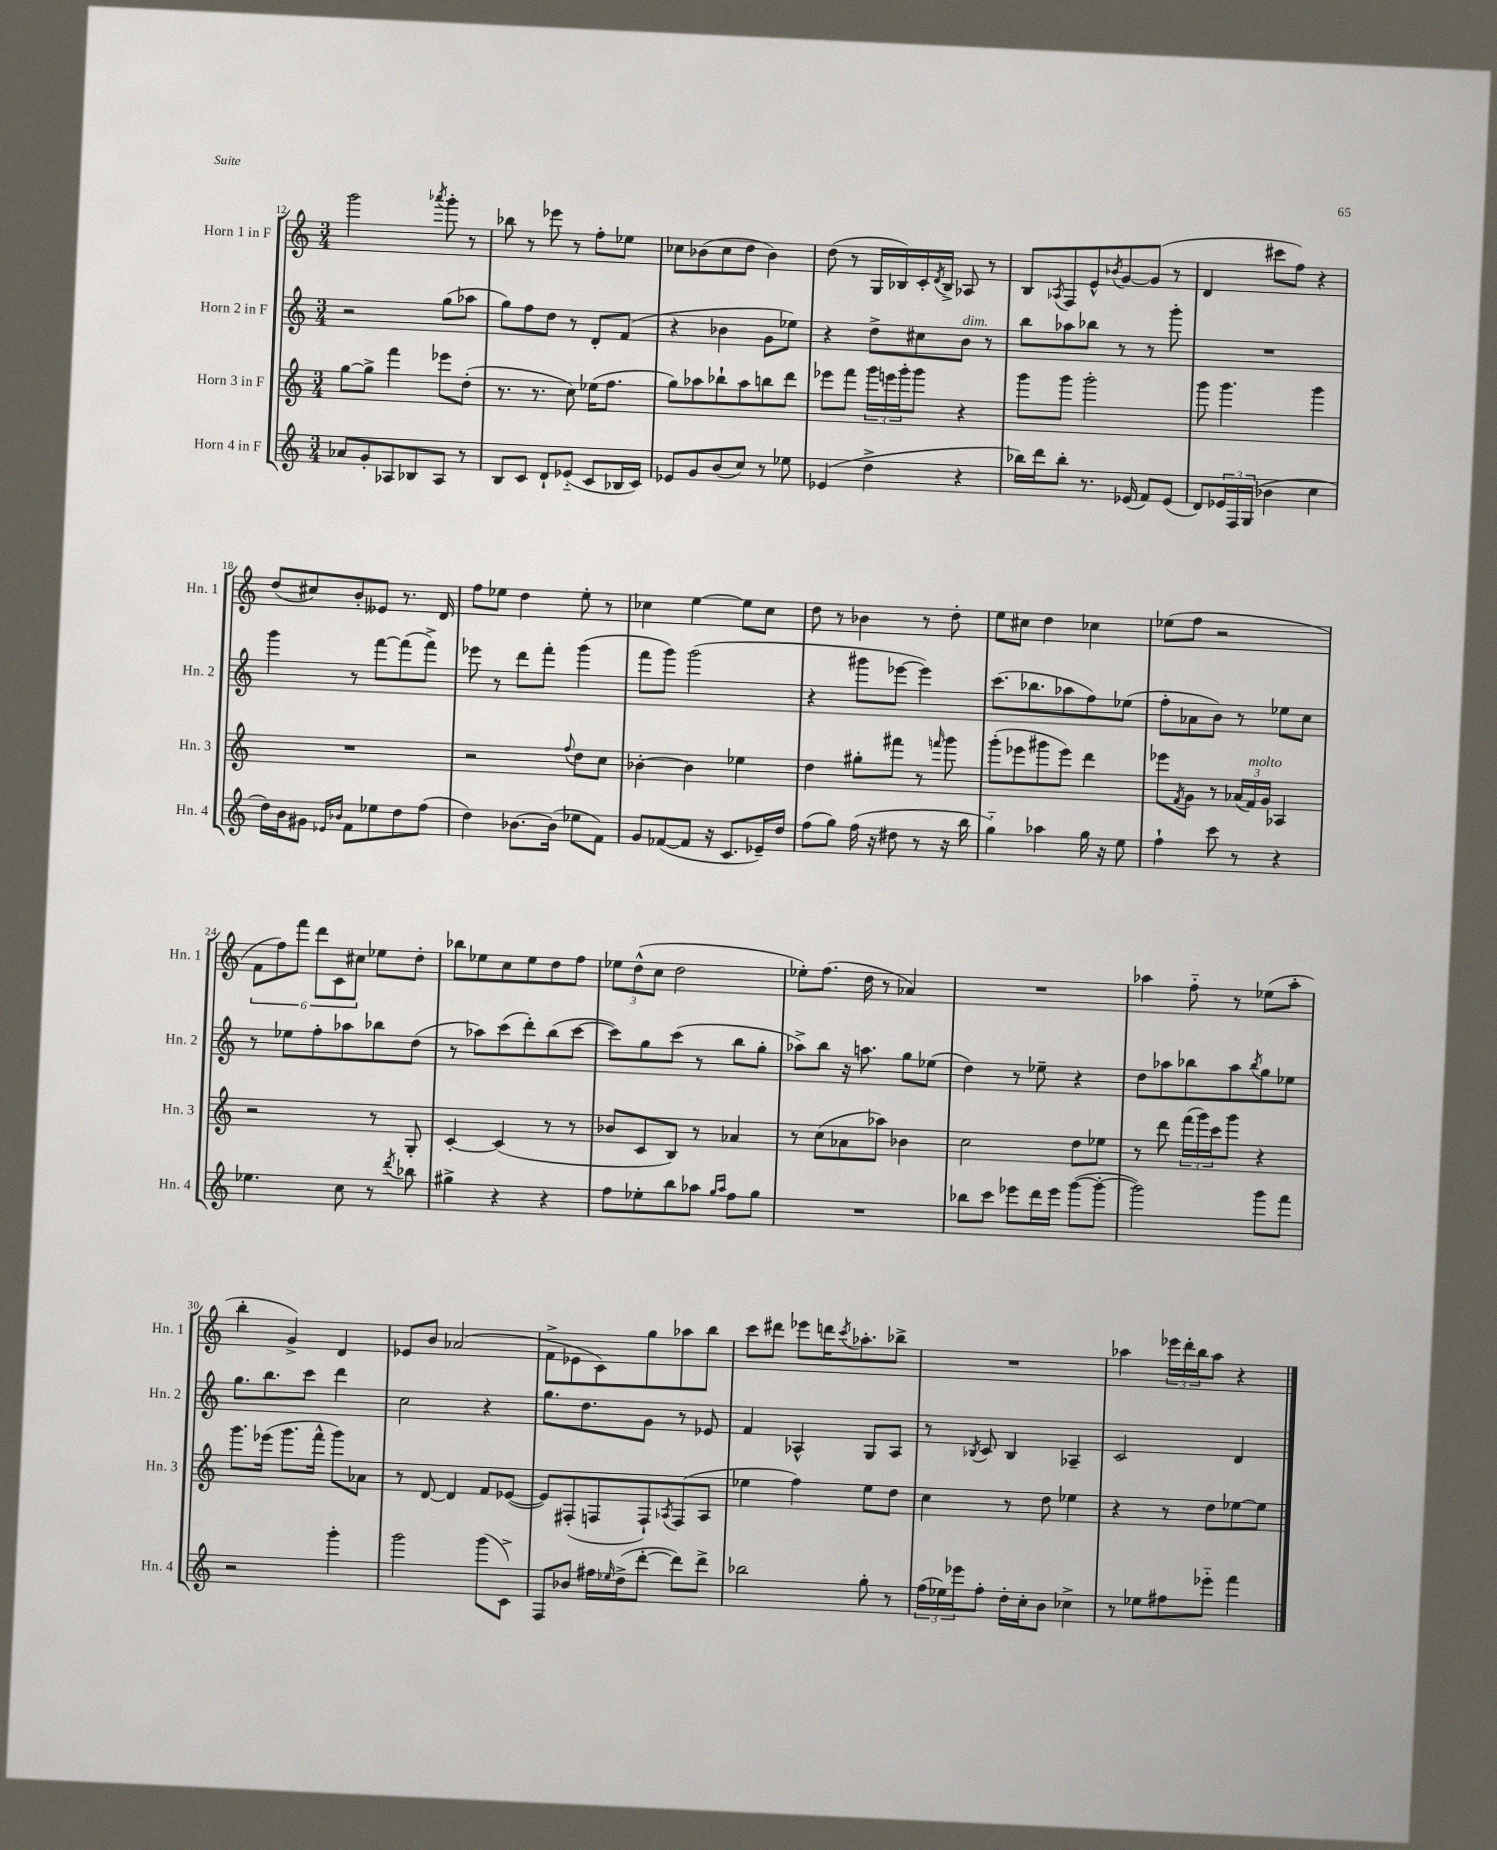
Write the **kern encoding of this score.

**kern	**kern	**kern	**kern
*staff4	*staff3	*staff2	*staff1
*clefG2	*clefG2	*clefG2	*clefG2
*k[]	*k[]	*k[]	*k[]
*M3/4	*M3/4	*M3/4	*M3/4
8a-	[8gg	2r	2ggg
8g'	8gg^]	.	.
8A-	4fff	.	.
8B-	.	.	.
.	.	.	8qaaa-
8A-	8eee-	(8gg	8ggg'
8r	(8dd'	8aa-	8r
=	=	=	=
8B	8.r	8gg)	8bb-
8c	.	8ff	8r
.	8.r	.	.
8d`	.	8dd	8eee-
(8e-'~	8cc)	8r	8r
8c	(16ee-	8d'	8ff'
.	8.ff	.	.
16B-	.	(8f	8ee-
16c)	.	.	.
=	=	=	=
8e-	8gg)	4r	8cc-
8g	8aa-	.	(8b-
(8b	8bb-`	4b-	8cc-
8cc)	8aa-	.	8dd
8r	8bb	8g	4b-)
8ee-	8ddd	8ee-)	.
=	=	=	=
(4e-	8eee-	4r	(8dd
.	8fff	.	8r
4dd^	24ggg	8dd^	16G
.	24eee	.	.
.	.	.	16B-)
.	24ggg'	.	.
.	8ggg	8cc#	16c'
.	.	.	8qd
.	.	.	16B-^
4r	4r	8b	8A-
.	.	8r	8r
=	=	=	=
16bb-)	8ggg	8bb	8B
16ddd	.	.	.
.	.	.	8qA-
8bb-'	8ggg	8aa-	8F
8.r	2ggg'	8bb-	8e^^
.	.	.	8qb-
.	.	8r	[8g
(16e-	.	.	.
8f)	.	8r	(8g]
(8e-	.	8ggg'	8r
=	=	=	=
8d)	8ggg	2.r	4d
24e-	4.ggg	.	.
24F	.	.	.
(24G	.	.	.
4b-	.	.	8ccc#
.	.	.	8ff)
4cc	4ggg	.	4r
=	=	=	=
16dd)	2.r	4ggg	(8dd
16b	.	.	.
8g#	.	.	8cc#)
16qqe-	.	.	.
16qqb-	.	.	.
8f	.	8r	8b'
8ee-	.	[8fff	8e--
8dd	.	(8fff]	8.r
(8ff	.	8fff^)	.
.	.	.	16d
=	=	=	=
4dd)	2r	8eee-	8ff
.	.	8r	8ee-
[8.b-	.	8ddd	4dd
.	.	8fff'	.
(16b-]	.	.	.
.	8qqff	.	.
8ee-	8dd	(4ggg	8ee-'
8f)	8cc	.	8r
=	=	=	=
8g	[4b-'	8fff	4cc-
([8f-	.	8ggg)	.
8f-]	4b-]	(2ggg	[4ee
16r	.	.	.
8.c	.	.	.
.	4ee-	.	8ee]
16e-~)	.	.	8cc-
16dd	.	.	.
=	=	=	=
(8ff	4dd	4r	8dd
8gg)	.	.	8r
(16ff	8gg#'	8ggg#	4b-
16r	.	.	.
8dd#	8fff#	[8eee-	.
8r	8r	4eee-])	8r
.	16qqfff	.	.
16r	8ggg	.	8dd'
16bb	.	.	.
=	=	=	=
4gg'~)	(8ggg'	(8.ccc	8ee
.	8eee-	.	8cc#
.	.	8.bb-	.
4aa-	8ggg#	.	4dd
.	8eee-)	8aa-	.
16gg	4ddd	8ff)	4cc-
16r	.	.	.
8ee	.	(8ee-	.
=	=	=	=
4ff`	8eee-	8ff'	(8ee-
.	8qf	.	.
.	8g	8a-	8ff
8ccc	8r	8b)	2r
8r	(24a-	8r	.
.	24f)	.	.
.	24g	.	.
4r	4A-	8ee-	.
.	.	8cc	.
=	=	=	=
4.ee-	2r	8r	12f
.	.	.	12ff)
.	.	8ee-	.
.	.	.	12fff
.	.	8ff'	12ddd
.	.	.	12c
8cc	.	8aa-	.
.	.	.	12cc#
8r	8r	8bb-	8ee-
8qddd	.	.	.
8bb-	8G'	(8dd	8dd'
=	=	=	=
4gg#^	[4c'	8r	8bb-
.	.	8aa-)	8ee-
4r	(4c]	(8ccc	8cc
.	.	8ddd')	8ee-
4r	8r	(8bb	8dd
.	8r	[8ccc	8ff
=	=	=	=
8ff	8b-	8ccc])	12ee-
.	.	.	(12dd^^
8ee-'	8c	8gg	.
.	.	.	12cc
8bb	8B)	(8ccc	2dd
8aa-	8r	8r	.
16qqgg	.	.	.
16qqaa-	.	.	.
8ff	4a-	8bb	.
8gg	.	8gg'	.
=	=	=	=
2.r	8r	8aa-^)	8ee-')
.	(8cc	8bb	(8.ff
.	8a-	16r	.
.	.	8.aa	16dd
.	8aa-)	.	8r
.	4b-	8gg	4a-)
.	.	(8ee-	.
=	=	=	=
8bb-	2cc	4dd)	2.r
8ccc	.	.	.
8eee-	.	8r	.
16ddd	.	8ee-~	.
16eee-	.	.	.
([8ggg	8dd	4r	.
8ggg'_	8ee-	.	.
=	=	=	=
2ggg])	8r	8dd	4aa-
.	8ddd	8aa-	.
.	(24fff	8bb-	8ff'~
.	24ggg)	.	.
.	24ccc	.	.
.	8ggg	8aa-	8r
.	.	8qbb-	.
8ggg	4r	8gg	(8ee-
8fff	.	8ee-	8aa-'
=	=	=	=
2r	8.ggg	8.gg	4bb'
.	(16eee-	8.bb	.
.	8.ggg	.	4g^)
.	.	8ccc	.
.	16fff^^	.	.
4ggg'	8ggg)	4ddd	4d
.	8a-	.	.
=	=	=	=
2ggg	8r	2cc	8e-
.	[8d	.	8b
.	4d]	.	(2a-
(8ggg	8f	4r	.
8c^)	([8e-	.	.
=	=	=	=
8F	8e-])	8.gg	8f^
8b-	(8F#'	.	8e-
.	.	8.dd	.
16ff#	8F	.	8c)
16qqee-	.	.	.
(16dd^	.	.	.
[8ddd'	8F`)	8g	8gg
.	8qA-	.	.
8ddd])	(8F	8r	8aa-
8ddd^	8A-	8e-	8bb
=	=	=	=
2bb-	4ee-	4f	8ccc
.	.	.	8ddd#
.	4ff)	4A-^^	8eee-
.	.	.	16ddd
.	.	.	8qccc
.	.	.	8.aa-'
8gg'	8ee-	8G	.
8r	8dd	8A-	8bb-^
=	=	=	=
(24ff	4cc	8r	2.r
24ee-)	.	.	.
24eee-	.	.	.
.	.	8qB-	.
8ff'	.	8c	.
16dd'	8r	4B-	.
16cc'	.	.	.
8b	8dd	.	.
4cc-^	4ee-	4A-~	.
=	=	=	=
8r	4r	2c	4aa-
8ee-	.	.	.
8ff#	8r	.	24eee-
.	.	.	24ddd'
.	.	.	24bb
8eee-'~	8dd	.	8aa-
4fff	[8ee-	4d	4r
.	8ee-]	.	.
==	==	==	==
*-	*-	*-	*-
